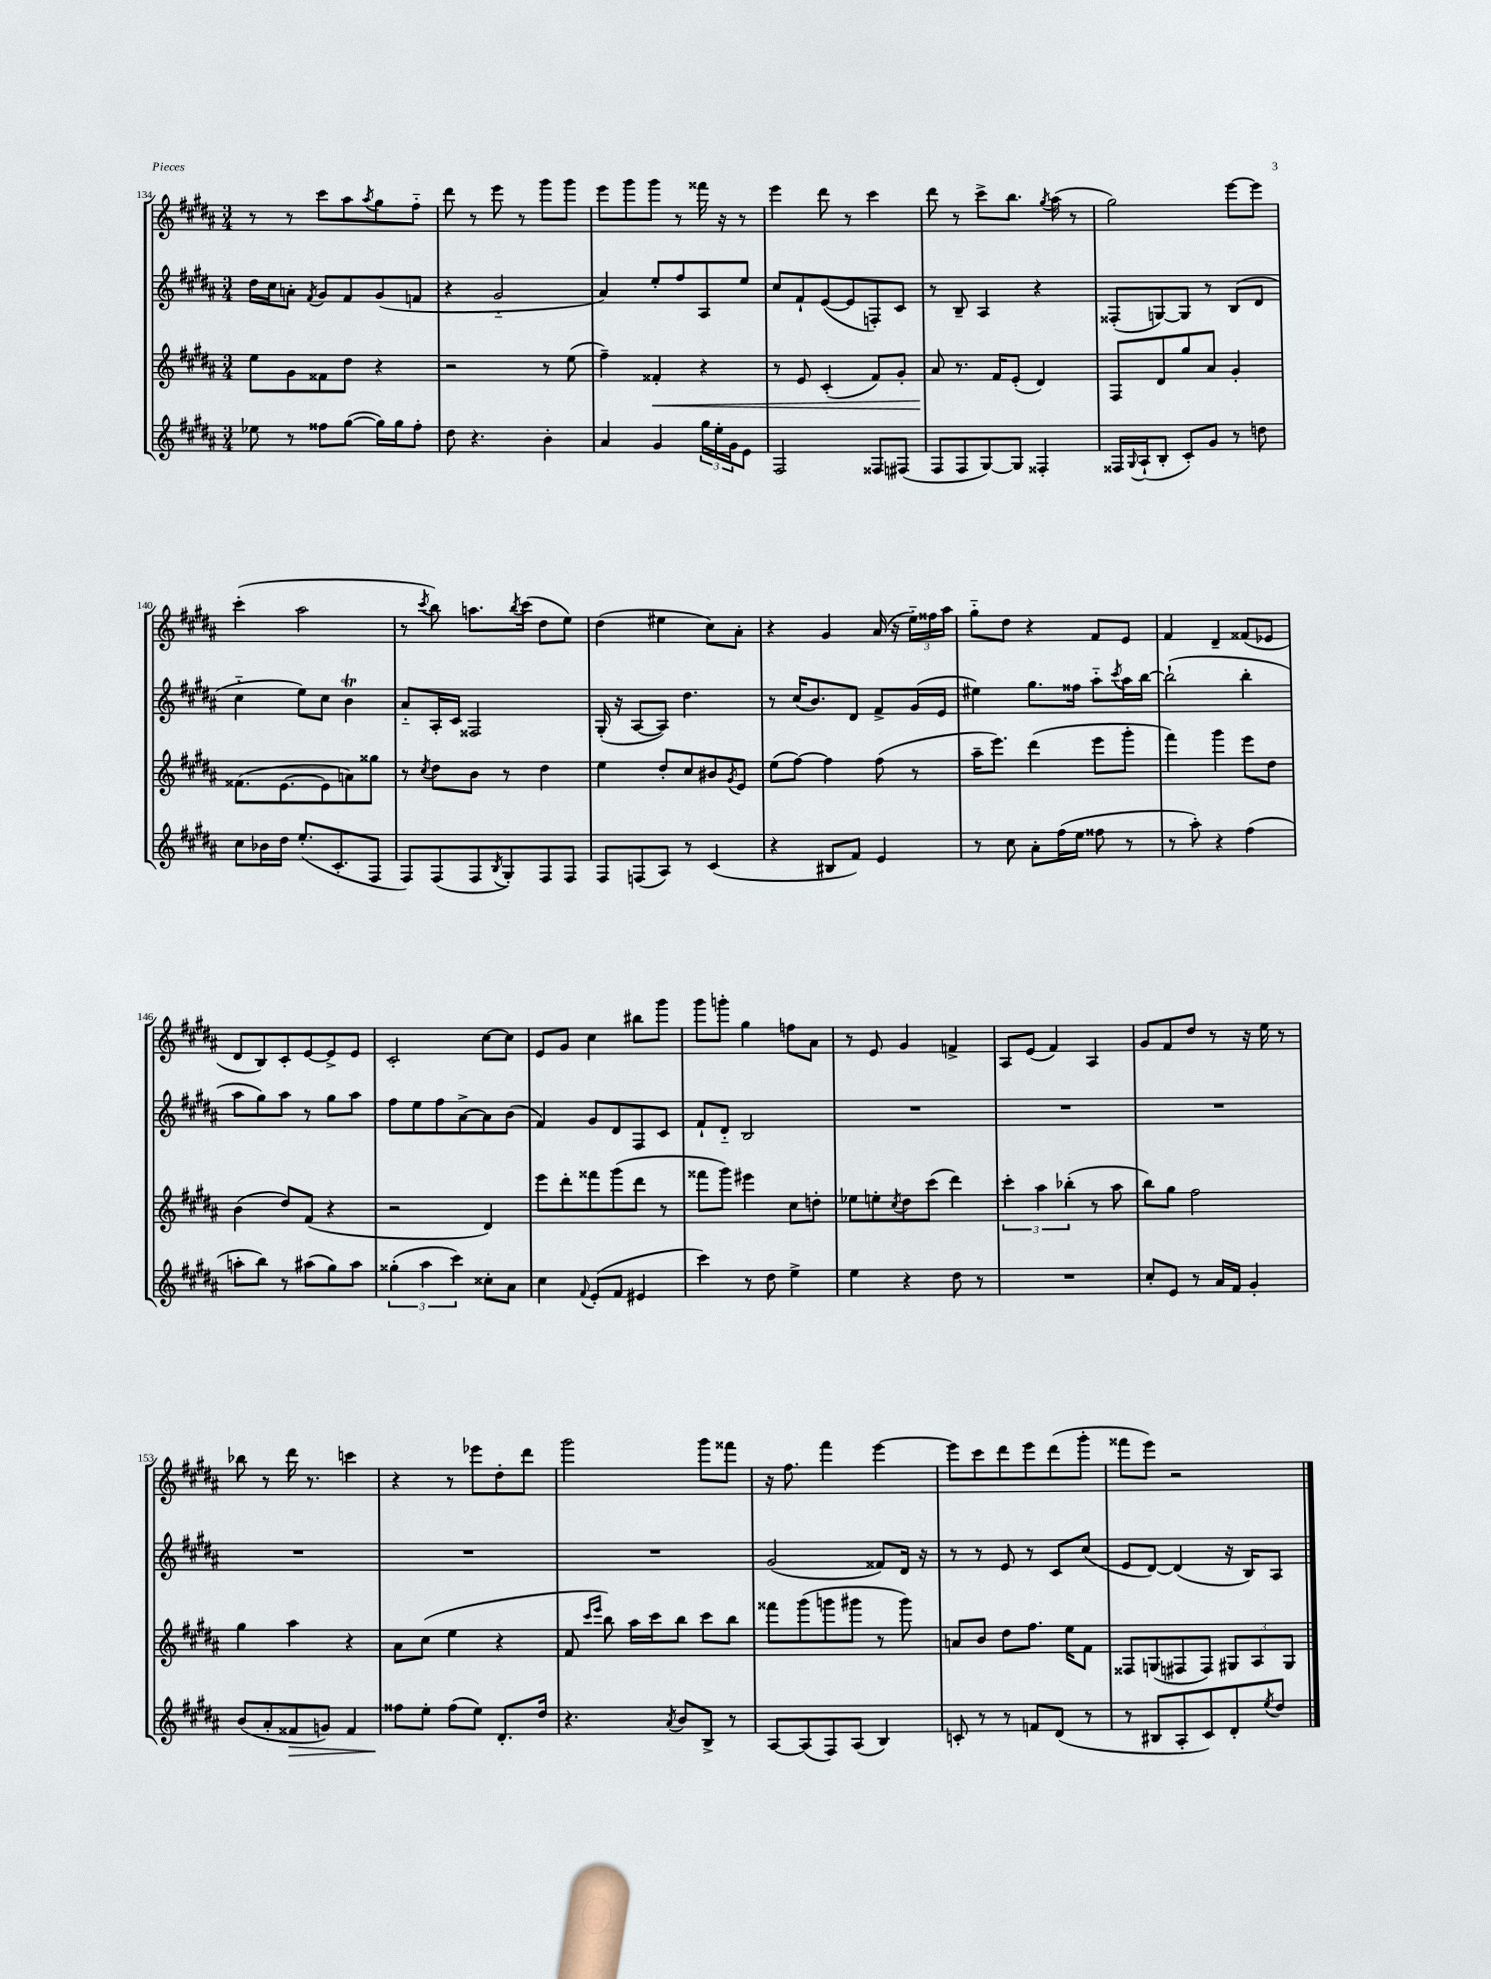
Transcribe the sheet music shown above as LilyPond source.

<<
\new StaffGroup <<
\new Staff = "s0" {
    \clef treble \key b \major \numericTimeSignature \time 3/4
    r8 r8 cis'''8 ais''8 \acciaccatura { ais''8 } gis''8 fis''8-_ |
    dis'''8 r8 e'''8 r8 gis'''8 gis'''8 |
    e'''8 gis'''8 gis'''8 r8 fisis'''16 r16 r8 |
    e'''4 dis'''8 r8 cis'''4 |
    dis'''8 r8 cis'''8-> b''8. \acciaccatura { gis''8 } ais''16( r8 |
    gis''2) e'''8~ e'''8 |
    cis'''4-.( ais''2 |
    r8 \acciaccatura { cis'''8 } b''8) a''8. \acciaccatura { b''8 } cis'''16( dis''8 e''8) |
    dis''4( eis''4 cis''8) ais'8-. |
    r4 gis'4 ais'16( r16 \tuplet 3/2 { e''16-_) fisis''16 ais''16 } |
    gis''8-_ dis''8 r4 fis'8 e'8 |
    fis'4 dis'4-- fisis'8( ees'8 |
    dis'8 b8) cis'8-. e'8~ e'8-> e'8 |
    cis'2-. cis''8~ cis''8 |
    e'8 gis'8 cis''4 bis''8 gis'''8 |
    gis'''8 g'''8-. gis''4 f''8 ais'8 |
    r8 e'8 gis'4 f'4-> |
    ais8 e'8( fis'4) ais4 |
    gis'8 fis'8 dis''8 r8 r16 e''16 r8 |
    bes''8 r8 dis'''16 r8. c'''4 |
    r4 r8 ees'''8 dis''8-. dis'''8 |
    gis'''2 gis'''8 fisis'''8 |
    r16 fis''8. fis'''4 e'''4~ |
    e'''8 cis'''8 dis'''8 e'''8 dis'''8( gis'''8-. |
    fisis'''8 e'''8) r2 \bar "|." |
}
\new Staff = "s1" {
    \clef treble \key b \major \numericTimeSignature \time 3/4
    dis''16 cis''16 a'8-. \acciaccatura { fis'8 } gis'8 fis'8 gis'8( f'8 |
    r4 gis'2-_ |
    ais'4) e''8-. fis''8 ais8 e''8 |
    cis''8 fis'8-! e'8~( e'8 f8-.) cis'8 |
    r8 b8-- ais4 r4 |
    fisis8-.( g8~) g8 r8 b8( dis'8 |
    cis''4-_ e''8) cis''8 b'4\trill |
    ais'8-_ ais16-. cis'16 fisis2 |
    gis16-.( r16 ais8~ ais8) dis''4. |
    r8 cis''16( b'8.) dis'8 fis'8-> gis'16( e'16 |
    eis''4) gis''8. fisis''16 ais''8-_ \acciaccatura { cis'''8 } ais''16 b''16~ |
    b''2-!( b''4-. |
    ais''8 gis''8) ais''8 r8 gis''8 ais''8 |
    fis''8 e''8 fis''8 ais'8~-> ais'8 b'8( |
    fis'4) gis'8 dis'8 fis8 cis'8 |
    fis'8-! dis'8-_ b2 |
    R2. |
    R2. |
    R2. |
    R2. |
    R2. |
    R2. |
    gis'2( fisis'8) dis'16 r16 |
    r8 r8 e'8 r8 cis'8 cis''8( |
    e'8 dis'8~) dis'4( r16 b16) ais8 \bar "|." |
}
\new Staff = "s2" {
    \clef treble \key b \major \numericTimeSignature \time 3/4
    e''8 gis'8 fisis'8 dis''8 r4 |
    r2 r8 e''8( |
    fis''4--) fisis'4-.\< r4 |
    r8 e'8 cis'4-.( fis'8) gis'8-. |
    ais'8\! r8. fis'16 e'8-.( dis'4) |
    fis8 dis'8 gis''8 ais'8 gis'4-. |
    fisis'8.( e'8.~ e'8 a'8) gisis''8 |
    r8 \acciaccatura { cis''8 } dis''8 b'8 r8 dis''4 |
    e''4 dis''8-. cis''8 bis'8 \acciaccatura { gis'8 } e'8 |
    e''8( fis''8~) fis''4 fis''8( r8 |
    ais''16-- e'''8.) dis'''4( e'''8 gis'''8-. |
    fis'''4) gis'''4 e'''8 dis''8 |
    b'4( dis''8) fis'8( r4 |
    r2 dis'4) |
    e'''8 dis'''8-. fisis'''8 gis'''8( dis'''8 r8 |
    fisis'''8 gis'''8) eis'''4 cis''8 d''8-. |
    ees''8 e''8-. \acciaccatura { cis''8 } dis''8 cis'''8( dis'''4) |
    \tuplet 3/2 { cis'''4-. ais''4 bes''4-.( } r8 ais''8 |
    b''8) gis''8 fis''2 |
    gis''4 ais''4 r4 |
    ais'8 cis''8( e''4 r4 |
    fis'8 \grace { cis'''16 e'''16 } b''8) ais''16 cis'''16 b''8 cis'''8 b''8 |
    fisis'''8 gis'''8( g'''8 gis'''8 r8 gis'''8) |
    a'8 b'8 dis''8 fis''8. e''16 fis'8 |
    fisis8 g8( fis8 fis8) \tuplet 3/2 { gis8 ais8 gis8 } \bar "|." |
}
\new Staff = "s3" {
    \clef treble \key b \major \numericTimeSignature \time 3/4
    ees''8 r8 fisis''8 gis''8~( gis''16) gis''16 fisis''8-. |
    dis''8 r4. b'4-. |
    ais'4 gis'4 \tuplet 3/2 { gis''16 e''16-. gis'16 } e'8 |
    fis2 fisis8 fis8( |
    fis8 fis8 gis8~) gis8 fisis4-. |
    fisis16 \appoggiatura { gis8 } ais16-!( b8-. cis'8-.) gis'8 r8 d''8 |
    cis''8 bes'16 dis''16 e''8.-.( cis'8.-. fis8 |
    fis8) fis8( fis8 \acciaccatura { b8 } gis8-.) fis8 fis8 |
    fis8 f8( ais8) r8 cis'4( |
    r4 bis8 fis'8) e'4 |
    r8 cis''8 ais'8-. fis''16( e''16 fisis''8 r8 |
    r8 ais''8-.) r4 fis''4( |
    a''8-. b''8) r8 ais''8( gis''8) ais''8 |
    \tuplet 3/2 { gisis''4-.( ais''4 cis'''4) } cisis''8-. ais'8 |
    cis''4 \appoggiatura { fis'8 } e'8-.( fis'8 eis'4 |
    cis'''4) r8 dis''8 e''4-> |
    e''4 r4 dis''8 r8 |
    R2. |
    cis''8-. e'8 r8 ais'16 fis'16 gis'4-. |
    b'8( ais'8-. fisis'8\> g'8) fisis'4 |
    fisis''8\! e''8-. fisis''8( e''8) dis'8.-. dis''16 |
    r4. \acciaccatura { ais'8 } b'8 b8-> r8 |
    ais8~ ais8( fis8) ais8( b4) |
    c'8-. r8 r8 f'8 dis'8( r8 |
    r8 bis8 ais8-. cis'8) dis'8-. \acciaccatura { e''8 } dis''8 \bar "|." |
}
>>
>>
\layout { \context { \Score currentBarNumber = #134 } }
